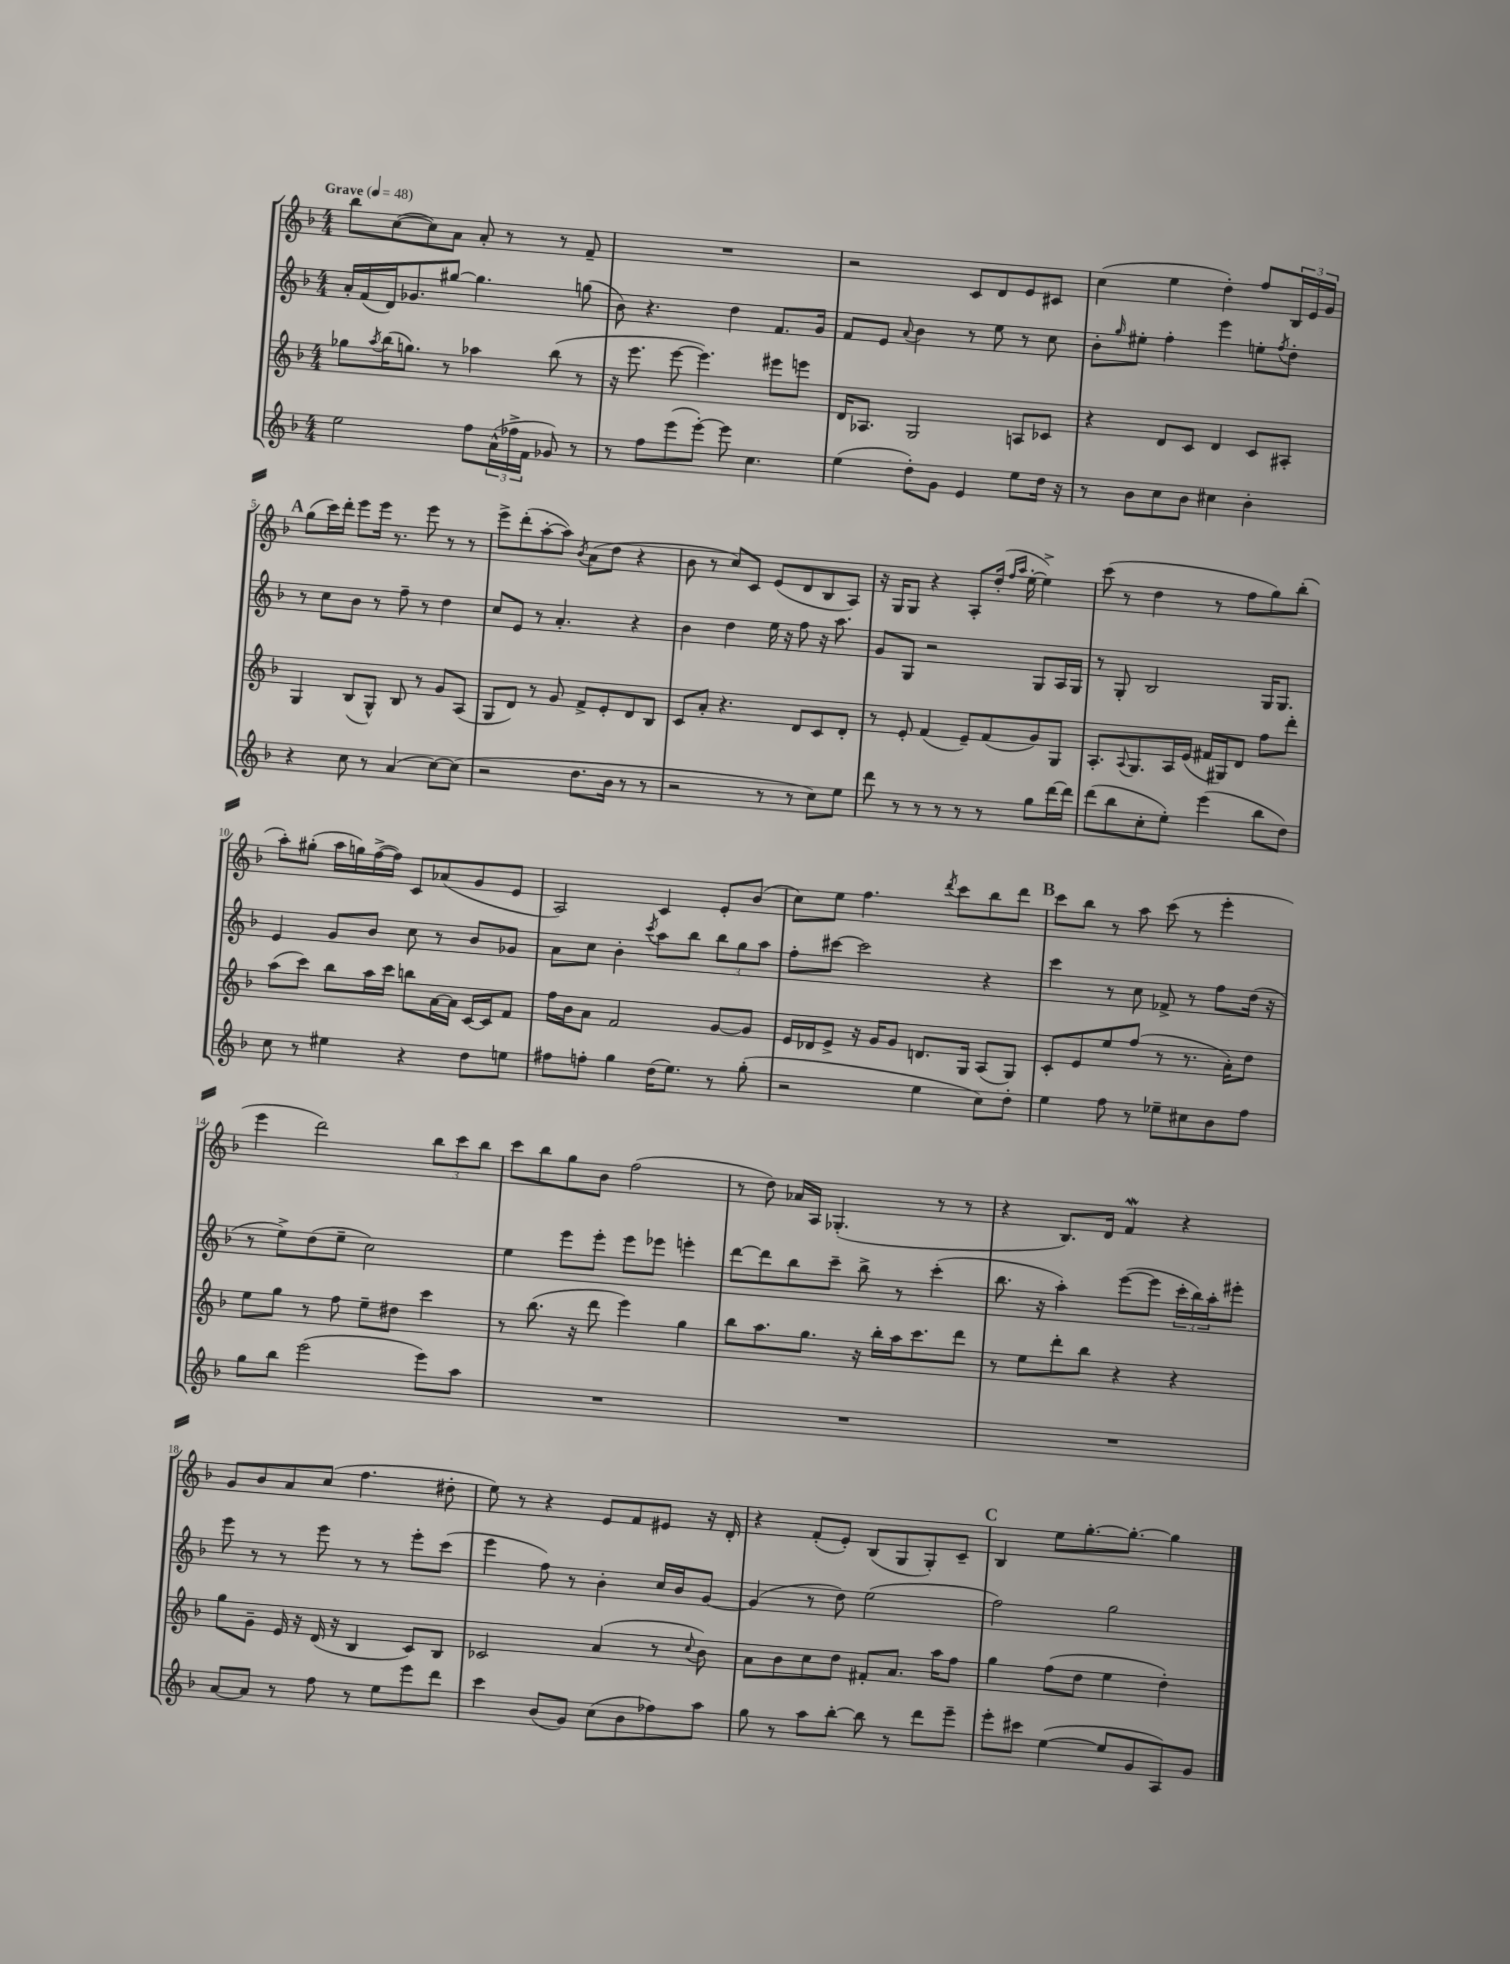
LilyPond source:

<<
\new StaffGroup <<
\new Staff = "s0" {
    \clef treble \key f \major \numericTimeSignature \time 4/4 \tempo "Grave" 4 = 48
    bes''8 c''8~( c''8) a'8 a'8-. r8 r8 f'8-- |
    R1 |
    r2 c'8 d'8 e'8 cis'8 |
    c''4( e''4 d''4-.) f''8 \tuplet 3/2 { bes16 e'16 g'16 } |
    \mark \markup { \bold "A" } g''8( c'''16) d'''16-. e'''8 e'''16 r8. e'''8 r8 r8 |
    e'''8-> d'''8-.( a''8~-. a''8) \acciaccatura { bes'8 } a'8( d''8 r4 |
    bes'8 r8 c''8) c'8 e'8( d'8 bes8 a8) |
    r16 g16 g8 r4 a8-. d''16-.( \grace { f''16 a''16 } e''16~-. e''4->) |
    c'''8( r8 d''4 r8 f''8 g''8) bes''8-.( |
    a''8-.) gis''8-.( a''16 g''16) f''16~->( f''16) c'8 aes'8( g'8 e'8 |
    a2) c'4 e'8-. bes'8( |
    c''8) e''8 f''4. \acciaccatura { d'''8 } c'''8 bes''8 d'''8 |
    \mark \markup { \bold "B" } c'''8 bes''8 r8 a''8 c'''8( r8 e'''4-. |
    e'''4 d'''2) \tuplet 3/2 { bes''8 c'''8 bes''8 } |
    c'''8 bes''8 g''8 bes'8 f''2( |
    r8 d''8) aes'16 a16 ges4.-.( r8 r8 |
    r4 bes8.) d'16 f'4\mordent r4 |
    g'8 bes'8 a'8 c''8( f''4. dis''8-. |
    e''8) r8 r4 e'8 f'8 eis'8 r16 d'16-. |
    r4 f'8-.( e'8-.) bes8( g8 g8-.) c'8-- |
    \mark \markup { \bold "C" } bes4 e''8 g''8.~-. g''8.~-. g''4 \bar "|." |
}
\new Staff = "s1" {
    \clef treble \key f \major \numericTimeSignature \time 4/4
    a'16-. f'16( d'16) ges'8. gis''8~ gis''4. g''8( |
    bes'8) r4. d''4 f'8. g'16 |
    f'8 e'8 \appoggiatura { a'8 } bes'4 r8 e''8 r8 c''8 |
    bes'8-. \grace { g''16 } eis''8-. f''4-. e'''4 e''8-. \acciaccatura { f''8 } d''8-. |
    \mark \markup { \bold "A" } r8 c''8 bes'8 r8 f''8-- r8 d''4 |
    c''8 e'8 r8 a'4.-. r4 |
    bes'4 d''4 e''16 r16 f''8 r16 a''8. |
    g'8 g8 r2 g8 a16 g16 |
    r8 g8-. bes2 g16 g8. |
    e'4 g'8 bes'8 c''8 r8 bes'8 ges'8 |
    a'8 c''8 bes'4-. \acciaccatura { c'''8 } a''8 bes''8 \tuplet 3/2 { bes''8 g''8 a''8 } |
    f''8-. cis'''8~ cis'''2 r4 |
    \mark \markup { \bold "B" } c'''4 r8 c''8 fes'8-> r8 f''8 d''16( r16 |
    r8 e''8->) d''8( e''8-- c''2) |
    e''4 e'''8 e'''8-. e'''8 ees'''8 e'''4-. |
    d'''8~ d'''8 bes''8 c'''8-- bes''8-> r8 c'''4-.( |
    bes''8. r16 a''4-.) e'''8~( e'''8 \tuplet 3/2 { c'''16-. bes''16) a''16-. } eis'''8-. |
    e'''8 r8 r8 e'''8 r8 r8 e'''8-. c'''8( |
    e'''4 f''8) r8 bes'4-. c''16 bes'16 g'8~ |
    g'4( r8 d''8) e''2( |
    \mark \markup { \bold "C" } f''2) g''2 \bar "|." |
}
\new Staff = "s2" {
    \clef treble \key f \major \numericTimeSignature \time 4/4
    ges''8 \acciaccatura { a''8 } bes''16( g''8.) r8 aes''4 bes''8( r8 |
    r16 e'''8. e'''8~ e'''4.) eis'''8 e'''8 |
    d'16 aes8. g2 a8 ces'8 |
    r4 d'8 c'8 d'4 c'8 ais8-. |
    \mark \markup { \bold "A" } g4 bes8( g8-^) bes8 r8 g'8 a8( |
    g8 d'8) r8 g'8 f'8-> e'8-. d'8 bes8 |
    c'8 a'8-. r4. d'8 c'8 d'8-. |
    r8 e'8-. f'4( e'8--) f'8( g'8) g8 |
    a8.-. \appoggiatura { a8 } g8. a16 e'16( fis'16 gis16) d'8 f''8 d'''8-. |
    a''8( c'''8) bes''8 a''16 c'''16 b''8 a'16~ a'16 c'16~ c'16 f'8 |
    f''16 bes'16 a'8 f'2 g'8~ g'8 |
    e'16 des'16 e'8-> r16 g'16 g'8 d'8. g16 a8( g8) |
    \mark \markup { \bold "B" } c'8-. e'8 e''8 f''8( r8 r8. a'16-.) d''8 |
    e''8 g''8 r8 f''8 e''8-- dis''8 c'''4 |
    r8 bes''8.( r16 d'''8 e'''4) g''4 |
    bes''8 a''8. g''8. r16 bes''16-. a''16 c'''8. d'''8 |
    r8 e''8 d'''8-. bes''8 r4 r4 |
    g''8 g'8-- e'16 r16 d'16( r16 bes4 c'8) bes8 |
    ces'2 a'4( r8 \appoggiatura { c''8 } bes'8) |
    a'8 bes'8 c''8 d''8 fis'8-. a'8. a''16 f''8 |
    \mark \markup { \bold "C" } g''4 f''8( d''8 e''4 d''4-.) \bar "|." |
}
\new Staff = "s3" {
    \clef treble \key f \major \numericTimeSignature \time 4/4
    e''2 f''8 \tuplet 3/2 { a'16-^( fes''16-> f'16 } ges'8) r8 |
    r8 f''8 e'''8( e'''8~-.) e'''8 c''4. |
    e''4( d''8-.) g'8 e'4 e''8 d''16 r16 |
    r8 bes'8 c''8 bes'8 cis''4 bes'4-. |
    \mark \markup { \bold "A" } r4 c''8 r8 a'4( c''8~) c''8( |
    r2 d''8. bes'16 r8 r8 |
    r2 r8 r8 c''8) e''8 |
    d'''8 r8 r8 r8 r8 r8 g''8 d'''16~ d'''16 |
    d'''8( bes''8 c''8-. e''8-.) e'''4( bes''8 d''8) |
    c''8 r8 eis''4 r4 d''8 e''8 |
    fis''8 f''8-. g''4 d''16( e''8.) r8 g''8-.( |
    r2 e''4 c''8) d''8-. |
    \mark \markup { \bold "B" } e''4 f''8 r8 ees''8-- cis''8 bes'8 f''8 |
    g''8 bes''8 e'''2( e'''8) a''8 |
    R1 |
    R1 |
    R1 |
    a'8~ a'8 r8 f''8 r8 e''8 e'''8 d'''8 |
    c'''4 bes'8( g'8) c''8( bes'8 fes''8) a''8 |
    g''8 r8 a''8 bes''8~-. bes''8 r8 d'''8 e'''8-- |
    \mark \markup { \bold "C" } e'''8-. cis'''8 e''4~( e''8 g'8 a8) g'8 \bar "|." |
}
>>
>>
